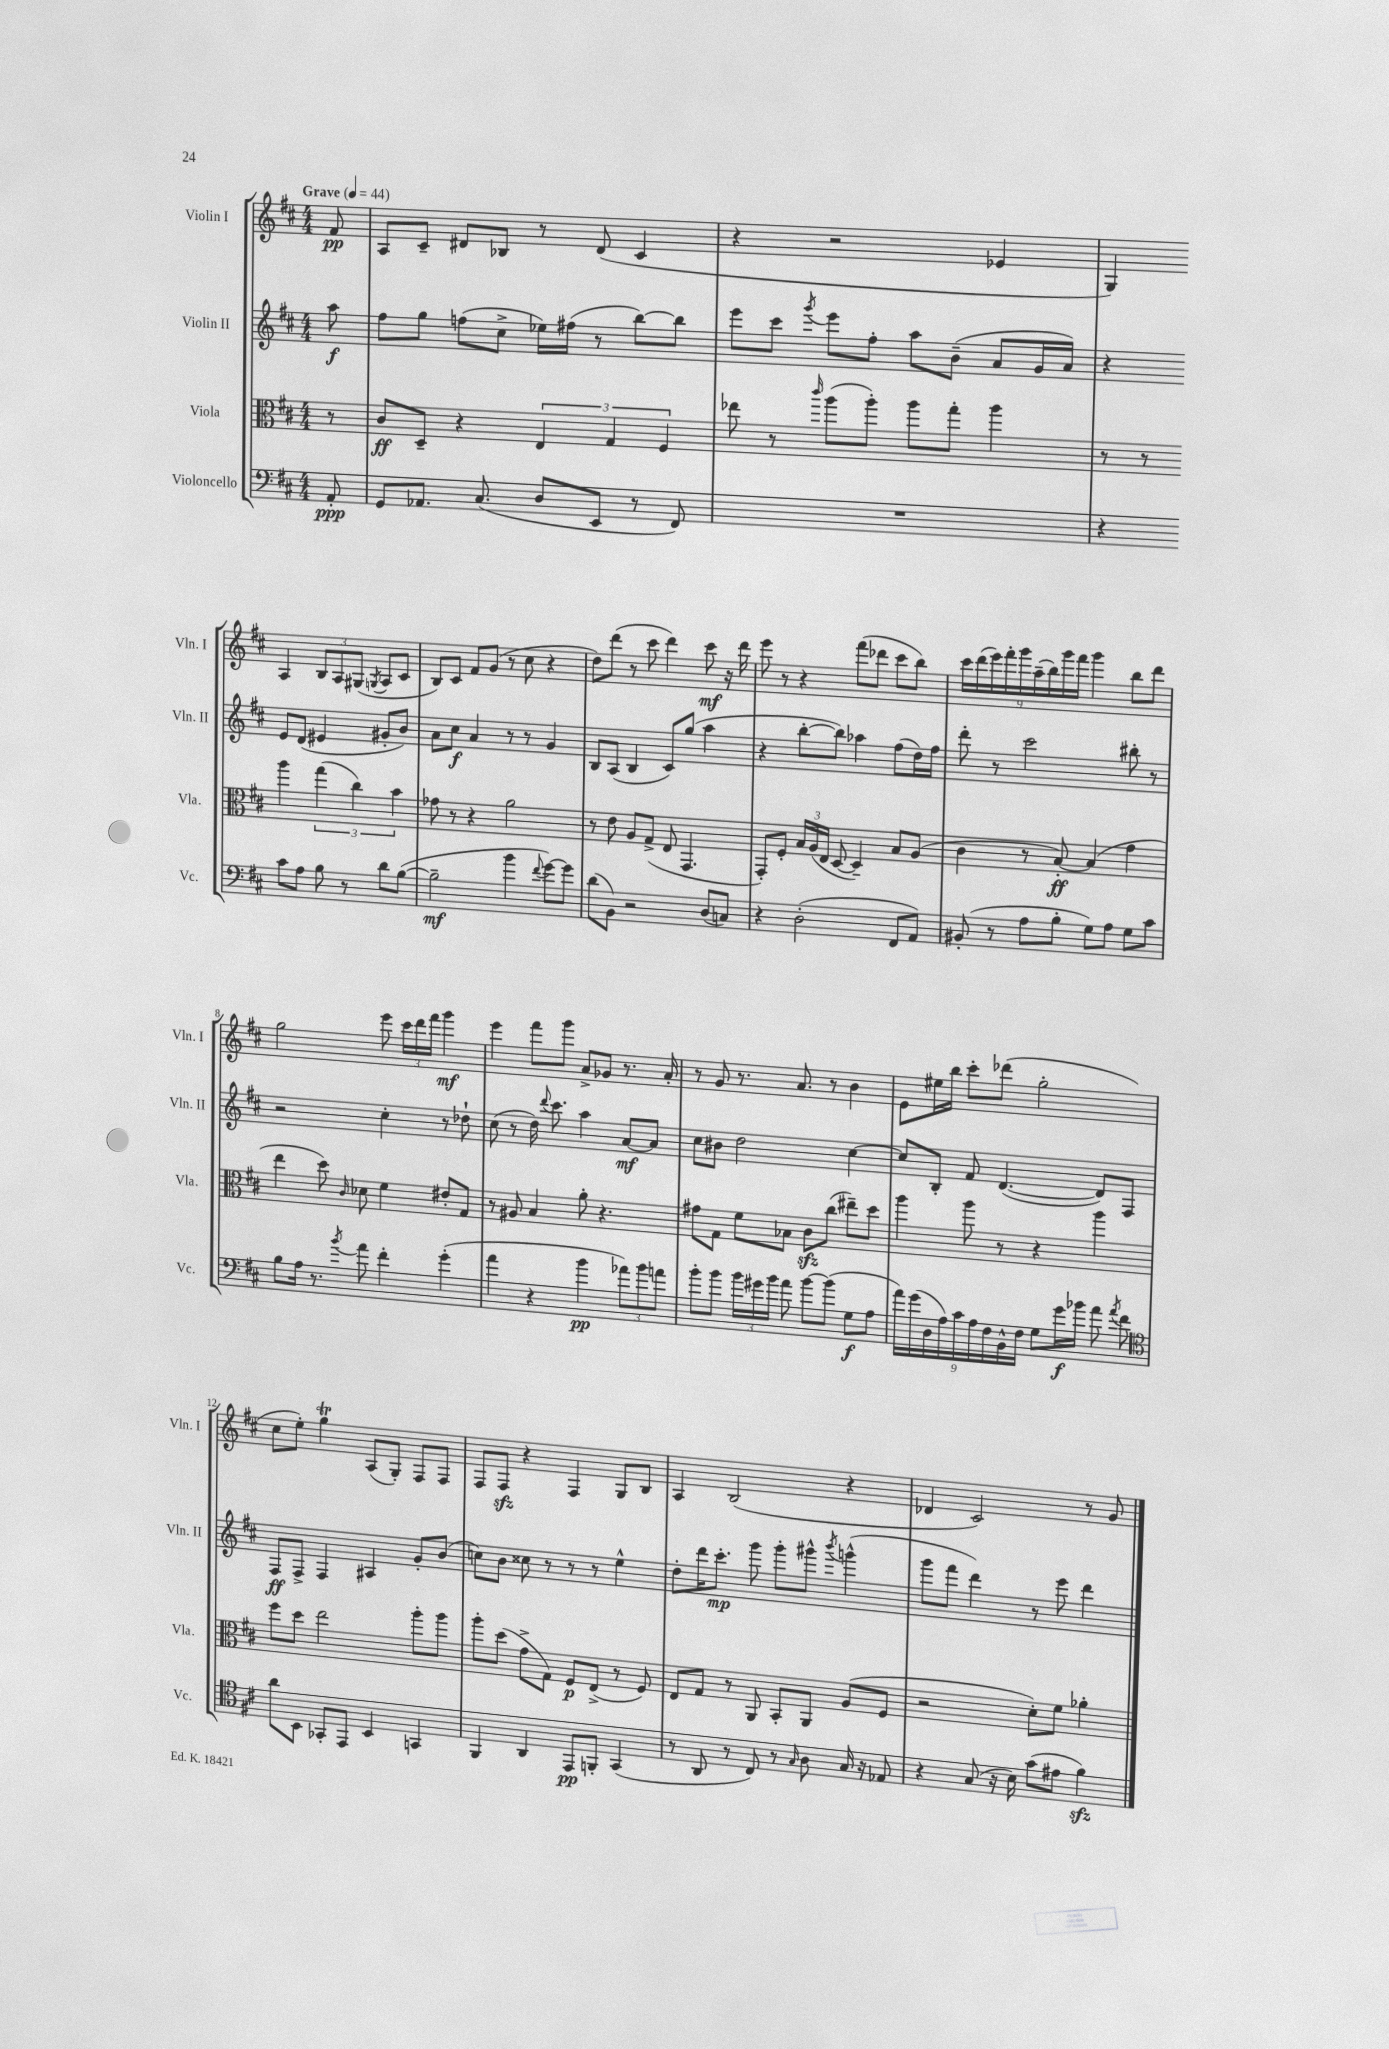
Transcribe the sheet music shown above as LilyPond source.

<<
\new StaffGroup <<
\new Staff = "s0" \with { instrumentName = "Violin I" shortInstrumentName = "Vln. I" } {
    \clef treble \key d \major \numericTimeSignature \time 4/4 \partial 8 \tempo "Grave" 4 = 44
    \autoBeamOff fis'8\pp |
    a8[ cis'8]-- dis'8[ bes8] r8 dis'8( cis'4 |
    r4 r2 ees'4 |
    g4) a4 \tuplet 3/2 { b8[ a8 gis8]( } \acciaccatura { g8 } a8[ cis'8] |
    b8[) cis'8] fis'8[ g'8]( r8 cis''8 r4 |
    d''8[) d'''8]( r8 cis'''8 d'''4) cis'''8\mf r16 d'''16 |
    e'''8 r8 r4 fis'''8[( des'''8] cis'''8[ b''8]) |
    \tuplet 9/8 { cis'''16[ d'''16( e'''16) fis'''16-. g'''16 a''16--( b''16) g'''16 fis'''16] } g'''4 b''8[ d'''8] |
    g''2 e'''8 \tuplet 3/2 { cis'''16[ d'''16 fis'''16] } g'''4\mf |
    e'''4 fis'''8[ g'''8] a'8[-> ges'8] r8. a'16-. |
    r8 g'8 r8. a'8. r8 b'4 |
    e'8[ eis''16 b''16] cis'''8[-. des'''8]( g''2-. |
    cis''8[ e''8]-.) g''4\trill a8[( g8]-.) fis8[ fis8] |
    fis8[ fis8]\sfz r4 fis4 g8[ b8] |
    a4 b2( r4 |
    des'4 cis'2) r8 g'8 \bar "|." |
}
\new Staff = "s1" \with { instrumentName = "Violin II" shortInstrumentName = "Vln. II" } {
    \clef treble \key d \major \numericTimeSignature \time 4/4 \partial 8
    \autoBeamOff a''8\f |
    fis''8[ g''8] f''8[( cis''8]-> ees''16[) fis''16]( r8 b''8[~) b''8] |
    e'''8[ cis'''8] \acciaccatura { g'''8 } e'''8[ fis''8]-. a''8[ b'8]--( a'8[ g'16 a'16]) |
    r4 e'8[ d'8]( eis'4 gis'8[-. b'8]) |
    a'8[ cis''8]\f a'4 r8 r8 g'4 |
    b8[ a8]( b4 cis'8[) g''8]( a''4 |
    r4 b''8[~-. b''8]) aes''4 fis''8[( d''16) fis''16] |
    d'''8-. r8 cis'''2 bis''8-. r8 |
    r2 cis''4-. r8 des''8-! |
    cis''8( r8 d''16) \appoggiatura { d'''8 } cis'''8. a''4 a'8[~\mf a'8] |
    cis''8[ bis'8] d''2 cis''4~ |
    cis''8[ b8]-. fis'8 d'4.~( d'8[) fis8] |
    fis8[\ff fis8]-> fis4 ais4 g'8[-. b'8]( |
    c''8[) b'8] cisis''8 r8 r8 r8 e''4-^ |
    d''8[-. d'''16 cis'''8.]-.\mp g'''8 g'''8[-. gis'''8]-^ \acciaccatura { b'''8 } g'''4-^( |
    g'''8[ fis'''8] d'''4) r8 e'''8 d'''4 \bar "|." |
}
\new Staff = "s2" \with { instrumentName = "Viola" shortInstrumentName = "Vla." } {
    \clef alto \key d \major \numericTimeSignature \time 4/4 \partial 8
    \autoBeamOff r8 |
    cis'8[\ff d8]-- r4 \tuplet 3/2 { e4 g4 fis4 } |
    ees''8 r8 \grace { cis'''16 } a''8[( a''8]-.) a''8[ g''8]-. a''4 |
    r8 r8 a''4 \tuplet 3/2 { g''4( cis''4) b'4 } |
    ges'8 r8 r4 a'2 |
    r8 e'8 a8[ g8]->( e8 g,4. |
    g,8[-.) fis8]-. \tuplet 3/2 { b16[ a16( e16] } d8~ d4--) b8[ a8]( |
    cis'4 r8 b8~-.\ff) b4( g'4 |
    e''4 d''8) \grace { cis'16 } des'8 fis'4 eis'8[-. g8] |
    r8 ais8 b4 a'8-. r4. |
    gis'8[ g8] fis'8[ bes8] cis'8[\sfz cis''8]( eis''8[--) d''8] |
    a''4 a''8 r8 r4 a''4 |
    fis''8[ d''8] e''2 a''8[-. a''8] |
    a''8[-. d''8]( g'8[-> g8]) fis8[\p e8]->( r8 fis8) |
    e8[ g8] r8 a,8 b,8[-. a,8] a8[( fis8] |
    r2 d'8[-.) fis'8] aes'4-. \bar "|." |
}
\new Staff = "s3" \with { instrumentName = "Violoncello" shortInstrumentName = "Vc." } {
    \clef bass \key d \major \numericTimeSignature \time 4/4 \partial 8
    \autoBeamOff a,8-.\ppp |
    g,8[ aes,8.] cis8.( d8[ e,8] r8 fis,8) |
    R1 |
    r4 cis'8[ a8] b8 r8 d'8[ b8]~( |
    b2--\mf b'4 \appoggiatura { fis'8 } g'8[~) g'8] |
    d'8[( b,8]) r2 d8[( c8]) |
    r4 d2-.( fis,8[ a,8]) |
    bis,8-.( r8 a8[ b8]-. g8[) a8] g8[ cis'8] |
    b8[ a16] r8. \acciaccatura { b'8 } a'8 fis'4-. g'4-.( |
    a'4 r4 b'4\pp \tuplet 3/2 { aes'8[) b'8 a'8] } |
    b'8[-. b'8] \tuplet 3/2 { b'16[ gis'16 b'16] } a'8 b'8[~ b'8]( g8[\f a8] |
    \tuplet 9/8 { a'16[) g'16( d16 a16) cis'16 a16 fis16 b,16-^ fis16] } g8[ g'16\f bes'16] a'8 \acciaccatura { a'8 } fis'8 |
    \clef tenor a'8[ b,8] ges,8[-. e,8] b,4 g,4 |
    fis,4 a,4 e,8[\pp f,8]-. g,4( |
    r8 a,8 r8 cis8) r8 \grace { g16 } a8 g16 r16 ees8 |
    r4 g8( r16 b16) g'8[( eis'8] fis'4\sfz) \bar "|." |
}
>>
>>
